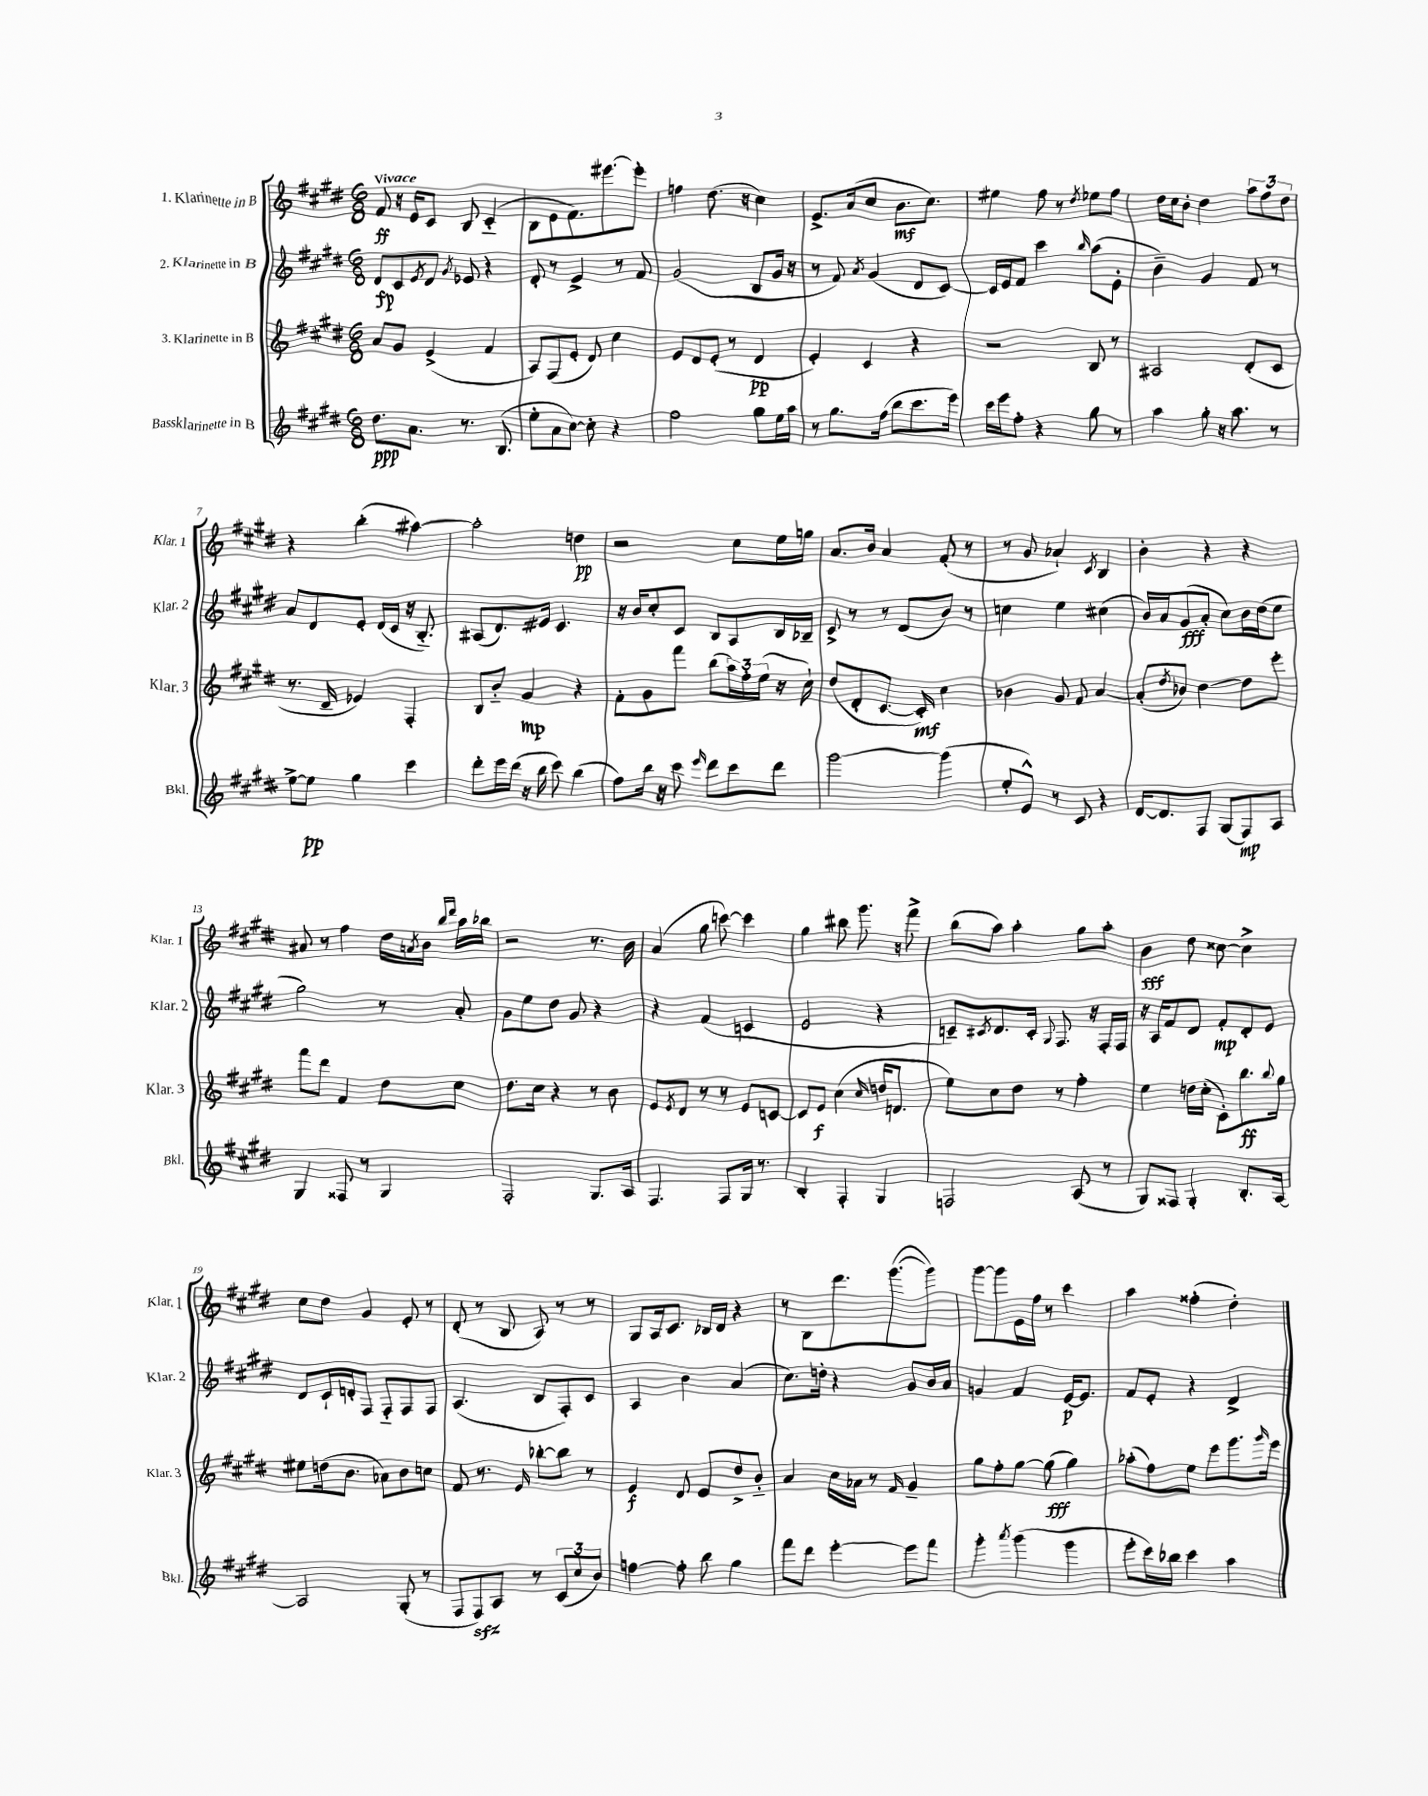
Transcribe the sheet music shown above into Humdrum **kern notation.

**kern	**dynam	**kern	**dynam	**kern	**dynam	**kern	**dynam
*part4	*part4	*part3	*part3	*part2	*part2	*part1	*part1
*staff4	*staff4	*staff3	*staff3	*staff2	*staff2	*staff1	*staff1
*I"Bassklarinette in B	*	*I"3. Klarinette in B	*	*I"2. Klarinette in B	*	*I"1. Klarinette in B	*
*I'Bkl.	*	*I'Klar. 3	*	*I'Klar. 2	*	*I'Klar. 1	*
*clefG2	*	*clefG2	*	*clefG2	*	*clefG2	*
*k[f#c#g#d#]	*	*k[f#c#g#d#]	*	*k[f#c#g#d#]	*	*k[f#c#g#d#]	*
*M6/8	*	*M6/8	*	*M6/8	*	*M6/8	*
=1	=1	=1	=1	=1	=1	=1	=1
!	!	!	!	!	!	!LO:TX:a:B:t=Vivace	!
8.dd#\L	ppp	8a/L	.	8d#/L	fp	8f#/	ff
.	.	8g#/J	.	8c#/	.	16r	.
8.a\J	.	.	.	.	.	16e/KL	.
.	.	.	.	8qe/	.	.	.
.	.	(4e^/	.	8d#/J	.	8c#/J	.
.	.	.	.	8qg#/	.	.	.
8.r	.	.	.	8e-X/	.	8B/	.
.	.	4f#/	.	4r	.	(4c#/	.
(8.B/	.	.	.	.	.	.	.
=2	=2	=2	=2	=2	=2	=2	=2
8ee'\L	.	8A/L)	.	8d#'/	.	8B\L	.
8a\	.	(8F#/	.	8r	.	8e\	.
[8cc#\J)	.	8e'/J	.	4e^/	.	8.f#\)	.
8cc#'\]	.	8d#/)	.	.	.	.	.
.	.	.	.	.	.	[8.eee#X\	.
4r	.	4cc#\	.	8r	.	.	.
.	.	.	.	8f#/	.	8eee#'\J]	.
=3	=3	=3	=3	=3	=3	=3	=3
2ff#\	.	8e/L	.	(2g#/	.	4ffn\	.
.	.	8d#/	.	.	.	.	.
.	.	(8e'/J	.	.	.	(8.dd#\	.
.	.	8r	.	.	.	.	.
.	.	.	.	.	.	16r	.
8gg#\L	.	4d#/	pp	8B/L	.	4cc#\)	.
16ee\L	.	.	.	16g#/Jk	.	.	.
16aa\JJ	.	.	.	16r	.	.	.
=4	=4	=4	=4	=4	=4	=4	=4
8r	.	4e'/)	.	8r	.	8.e^/L	.
8.gg#\L	.	.	.	8f#/)	.	.	.
.	.	.	.	.	.	(16a/k	.
.	.	.	.	8qa/	.	.	.
.	.	4c#/	.	(4g#/	.	8cc#/J	.
(16ff#\Jk	.	.	.	.	.	.	.
8bb\L	.	.	.	.	.	8.b\L	mf
8.ccc#\	.	4r	.	8d#/L	.	.	.
.	.	.	.	.	.	8.cc#\J)	.
.	.	.	.	[8c#/J)	.	.	.
16eee\Jk)	.	.	.	.	.	.	.
=5	=5	=5	=5	=5	=5	=5	=5
16ccc#\LL	.	2r	.	16c#/LL]	.	4ee#X\	.
16eee\J	.	.	.	16e/J	.	.	.
8ff#'\J	.	.	.	8f#/J	.	.	.
4r	.	.	.	4ccc#\	.	8ff#\	.
.	.	.	.	.	.	8r	.
.	.	.	.	16qqbb/	.	8qdd#/	.
8gg#\	.	8B/	.	(8aa\L	.	8ee-X\L	.
8r	.	8r	.	8e'\J	.	8ff#\J	.
=6	=6	=6	=6	=6	=6	=6	=6
4aa\	.	2A#X/	.	4b~\)	.	16dd#\LL	.
.	.	.	.	.	.	16cc#\J	.
.	.	.	.	.	.	8b'\J	.
8gg#'\	.	.	.	4g#/	.	4dd#\	.
16r	.	.	.	.	.	.	.
8.aa\	.	.	.	.	.	.	.
.	.	(8d#'/L	.	8f#/	.	12aa\L	.
.	.	.	.	.	.	12ff#\	.
8r	.	8c#/J	.	8r	.	.	.
.	.	.	.	.	.	12dd#\J	.
!!LO:LB:g=z
=7	=7	=7	=7	=7	=7	=7	=7
[8ee^\L	.	8.r	.	8a/L	.	4r	.
8ee\J]	pp	.	.	8d#/	.	.	.
.	.	16d#~/	.	.	.	.	.
4gg#\	.	4e-X/)	.	8e'/J	.	(4bb'\	.
.	.	.	.	(16d#/LL	.	.	.
.	.	.	.	16c#/JJ	.	.	.
4ccc#\	.	4F#'/	.	16r	.	[4aa#X\)	.
.	.	.	.	8.B/)	.	.	.
=8	=8	=8	=8	=8	=8	=8	=8
8ddd#'\L	.	8B/L	.	(8A#X/L	.	2aa#'\]	.
16eee\L	.	8b/J	.	8.d#/)	.	.	.
(16ddd#\JJ	.	.	.	.	.	.	.
16r	.	4g#/	mp	.	.	.	.
16bb\	.	.	.	16e#X/Jk	.	.	.
8ccc#\)	.	.	.	4.c#/	.	.	.
(4bb\	.	4r	.	.	.	4ddn\	pp
=9	=9	=9	=9	=9	=9	=9	=9
8ff#\L)	.	8f#'\L	.	16r	.	2r	.
.	.	.	.	16b/KL	.	.	.
16bb\Jk	.	8g#\	.	8cc#'/	.	.	.
16r	.	.	.	.	.	.	.
8ccc#\	.	8fff#\J	.	8c#/J	.	.	.
16qqeee/	.	.	.	.	.	.	.
8ddd#\L	.	(8bb\L	.	8B/L	.	.	.
8ccc#\	.	24aa\L)	.	8A/	.	8cc#\L	.
.	.	24ff#'\	.	.	.	.	.
.	.	(24ee\JJ	.	.	.	.	.
8ddd#\J	.	16r	.	16B/L	.	16ee\L	.
.	.	16cc#`\)	.	16B-X~/JJ	.	16ggn\JJ	.
=10	=10	=10	=10	=10	=10	=10	=10
[2ggg#\	.	(8dd#/L	.	8c#^/	.	8.a/L	.
.	.	8d#'/	.	8r	.	.	.
.	.	.	.	.	.	16b/Jk	.
.	.	[8.c#/J	.	8r	.	4a/	.
.	.	.	.	(8d#/L	.	.	.
.	.	16c#'/])	mf	.	.	.	.
(4ggg#\]	.	4cc#\	.	8b/J)	.	(8f#'/	.
.	.	.	.	8r	.	8r	.
=11	=11	=11	=11	=11	=11	=11	=11
8ee'/L	.	4b-X\	.	4ccn\	.	8r	.
8e^^/J)	.	.	.	.	.	8g#/	.
8r	.	8g#/	.	4ee\	.	4a-X`/)	.
8c#/	.	8f#/	.	.	.	.	.
.	.	.	.	.	.	8qc#/	.
4r	.	[4a/	.	(4cc#X\	.	4B/	.
=12	=12	=12	=12	=12	=12	=12	=12
[16d#/KL	.	(8a'/L]	.	16b/LL)	.	4b'\	.
8.d#/]	.	.	.	16a/J	.	.	.
.	.	8qdd#/	.	.	.	.	.
.	.	8b-X/J)	.	(8g#/	fff	.	.
8F#/J	.	[4dd#\	.	8a'/J	.	4r	.
(8G#/L	.	.	.	8cc#\L)	.	.	.
8F#/)	mp	8dd#\L]	.	16b\L	.	4r	.
.	.	.	.	(16dd#\J	.	.	.
8A/J	.	8eee'\J	.	8ee\J	.	.	.
!!LO:LB:g=z
=13	=13	=13	=13	=13	=13	=13	=13
4G#/	.	8fff#\L	.	2gg#\)	.	8a#X/	.
.	.	8ddd#\J	.	.	.	8r	.
8F##X/	.	4f#/	.	.	.	4ff#\	.
8r	.	.	.	.	.	.	.
4G#/	.	8dd#\L	.	8r	.	16dd#\LL	.
.	.	.	.	.	.	8qan/	.
.	.	.	.	.	.	16b\JJ	.
.	.	.	.	.	.	16qqbb/LL	.
.	.	.	.	.	.	16qqddd#/JJ	.
.	.	8cc#\J	.	8a'/	.	16aa\LL	.
.	.	.	.	.	.	16bb-X\JJ	.
=14	=14	=14	=14	=14	=14	=14	=14
2F#'/	.	8.dd#\L	.	8g#\L	.	2r	.
.	.	.	.	8ee\	.	.	.
.	.	16cc#\Jk	.	.	.	.	.
.	.	4r	.	8dd#\J	.	.	.
.	.	.	.	8g#/	.	.	.
8.G#/L	.	8r	.	4r	.	8.r	.
.	.	8b\	.	.	.	.	.
16A/Jk	.	.	.	.	.	16b\	.
=15	=15	=15	=15	=15	=15	=15	=15
4.F#/	.	8e/L	.	4r	.	(4a/	.
.	.	8qe/	.	.	.	.	.
.	.	8d#/J	.	.	.	.	.
.	.	8r	.	(4f#/	.	8gg#\	.
8F#/L	.	8r	.	.	.	[8cccn\)	.
16G#/Jk	.	8e/L	.	4cn/	.	4ccc\]	.
8.r	.	.	.	.	.	.	.
.	.	[8cn/J	.	.	.	.	.
=16	=16	=16	=16	=16	=16	=16	=16
4B'/	.	8c/L]	.	2e/	.	4gg#\	.
.	.	8e/J	f	.	.	.	.
4F#'/	.	(4cc#\	.	.	.	8bb#X\	.
.	.	.	.	.	.	8.ggg#\	.
.	.	16qqcc#/	.	.	.	.	.
4G#/	.	16ddn/KL	.	4r	.	.	.
.	.	8.dn/J	.	.	.	16r	.
.	.	.	.	.	.	8fff#^\	.
=17	=17	=17	=17	=17	=17	=17	=17
2Fn/	.	8ee\L)	.	8cn~/L)	.	(8bb\L	.
.	.	.	.	8qc#X/	.	.	.
.	.	8cc#\	.	8.d#/	.	8aa\J)	.
.	.	8dd#\J	.	.	.	4aa'\	.
.	.	.	.	16c#'/Jk	.	.	.
.	.	.	.	8qqG#/	.	.	.
.	.	8r	.	8.F#/	.	.	.
(8A/	.	4ff#'\	.	.	.	8gg#\L	.
.	.	.	.	16r	.	.	.
8r	.	.	.	16F#'/LL	.	8aa'\J	.
.	.	.	.	16F#/JJ	.	.	.
=18	=18	=18	=18	=18	=18	=18	=18
8G#/L)	.	4ee\	.	16r	.	4b\	fff
.	.	.	.	16A/KL	.	.	.
8F##X/J	.	.	.	8f#/	.	.	.
4G#'/	.	16ddn\LL	.	8d#/J	.	8dd#\	.
.	.	(16cc#'\JJ	.	.	.	.	.
.	.	8c#'\L)	.	8f#'/L	mp	[8cc##X\	.
8.B'/L	.	8.bb\	ff	8d#'/	.	4cc##^\]	.
.	.	.	.	8e/J	.	.	.
.	.	8qqbb/	.	.	.	.	.
[16A/Jk	.	16gg#\Jk	.	.	.	.	.
!!LO:LB:g=z
=19	=19	=19	=19	=19	=19	=19	=19
2A/]	.	8ee#X\L	.	8d#/L	.	8cc#\L	.
.	.	(16ddn\k	.	16c#`/L	.	8dd#\J	.
.	.	8.b\J	.	16dn'/J	.	.	.
.	.	.	.	8F#/J	.	4g#/	.
.	.	8a-X\L)	.	8F#/L	.	.	.
(8G#'/	.	8b\	.	8F#/	.	8e'/	.
8r	.	8ccn\J	.	8F#/J	.	8r	.
=20	=20	=20	=20	=20	=20	=20	=20
8F#/L	.	8f#/	.	(4.A/	.	(8d#'/	.
8F#zz/)	.	8.r	.	.	.	8r	.
8A/J	.	.	.	.	.	8B/	.
.	.	16e/	.	.	.	.	.
8r	.	[8bb-X'\L	.	8B/L	.	8A/)	.
(12c#/L	.	8bb-\J]	.	8F#'/)	.	8r	.
12cc#/	.	.	.	.	.	.	.
.	.	8r	.	8c#/J	.	8r	.
12b/J)	.	.	.	.	.	.	.
=21	=21	=21	=21	=21	=21	=21	=21
[4ffn\	.	4e/	f	4A/	.	8G#/L	.
.	.	.	.	.	.	16A/k	.
.	.	.	.	.	.	8.c#/J	.
8ff'\]	.	8d#/	.	4b\	.	.	.
8bb\	.	8e/L	.	.	.	16B-X/LL	.
.	.	.	.	.	.	16d#/JJ	.
4gg#\	.	8dd#^/	.	(4a/	.	4r	.
.	.	8b/J	.	.	.	.	.
=22	=22	=22	=22	=22	=22	=22	=22
8fff#\L	.	4a/	.	8.cc#\L)	.	8r	.
8ddd#\J	.	.	.	.	.	8B\L	.
.	.	.	.	16ddn'\Jk	.	.	.
[4eee'\	.	16cc#\LL	.	4r	.	8.ddd#\	.
.	.	16a-X\JJ	.	.	.	.	.
.	.	8r	.	.	.	.	.
.	.	.	.	.	.	([8.ggg#\	.
.	.	16qqf#/	.	.	.	.	.
8eee\L]	.	4g#~/	.	8g#/L	.	.	.
8fff#\J	.	.	.	16b/L	.	8ggg#\J])	.
.	.	.	.	16a/JJ	.	.	.
=23	=23	=23	=23	=23	=23	=23	=23
4ggg#'\	.	8gg#\L	.	4gn/	.	[8ggg#\L	.
.	.	8ff#'\	.	.	.	8ggg#\]	.
8qaaa/	.	.	.	.	.	.	.
(4ggg#\	.	[8gg#\J	.	4f#/	.	16e\L	.
.	.	.	.	.	.	16ff#\JJ	.
.	.	(8gg#\]	fff	.	.	8r	.
4ggg#\	.	4gg#\)	.	[16e/KL	p	4ccc#\	.
.	.	.	.	8.e/J]	.	.	.
=24	=24	=24	=24	=24	=24	=24	=24
8eee'\L	.	(8aa-X'\L	.	8f#/L	.	4aa\	.
16ccc#\L)	.	8ff#\)	.	8e'/J	.	.	.
16bb-X\JJ	.	.	.	.	.	.	.
4ccc#\	.	8ee\J	.	4r	.	(4ff##X'\	.
.	.	8eee\L	.	.	.	.	.
4aa\	.	8.ggg#\	.	4d#^/	.	4dd#'\)	.
.	.	16qqggg#/	.	.	.	.	.
.	.	16eee\Jk	.	.	.	.	.
==	==	==	==	==	==	==	==
*-	*-	*-	*-	*-	*-	*-	*-
